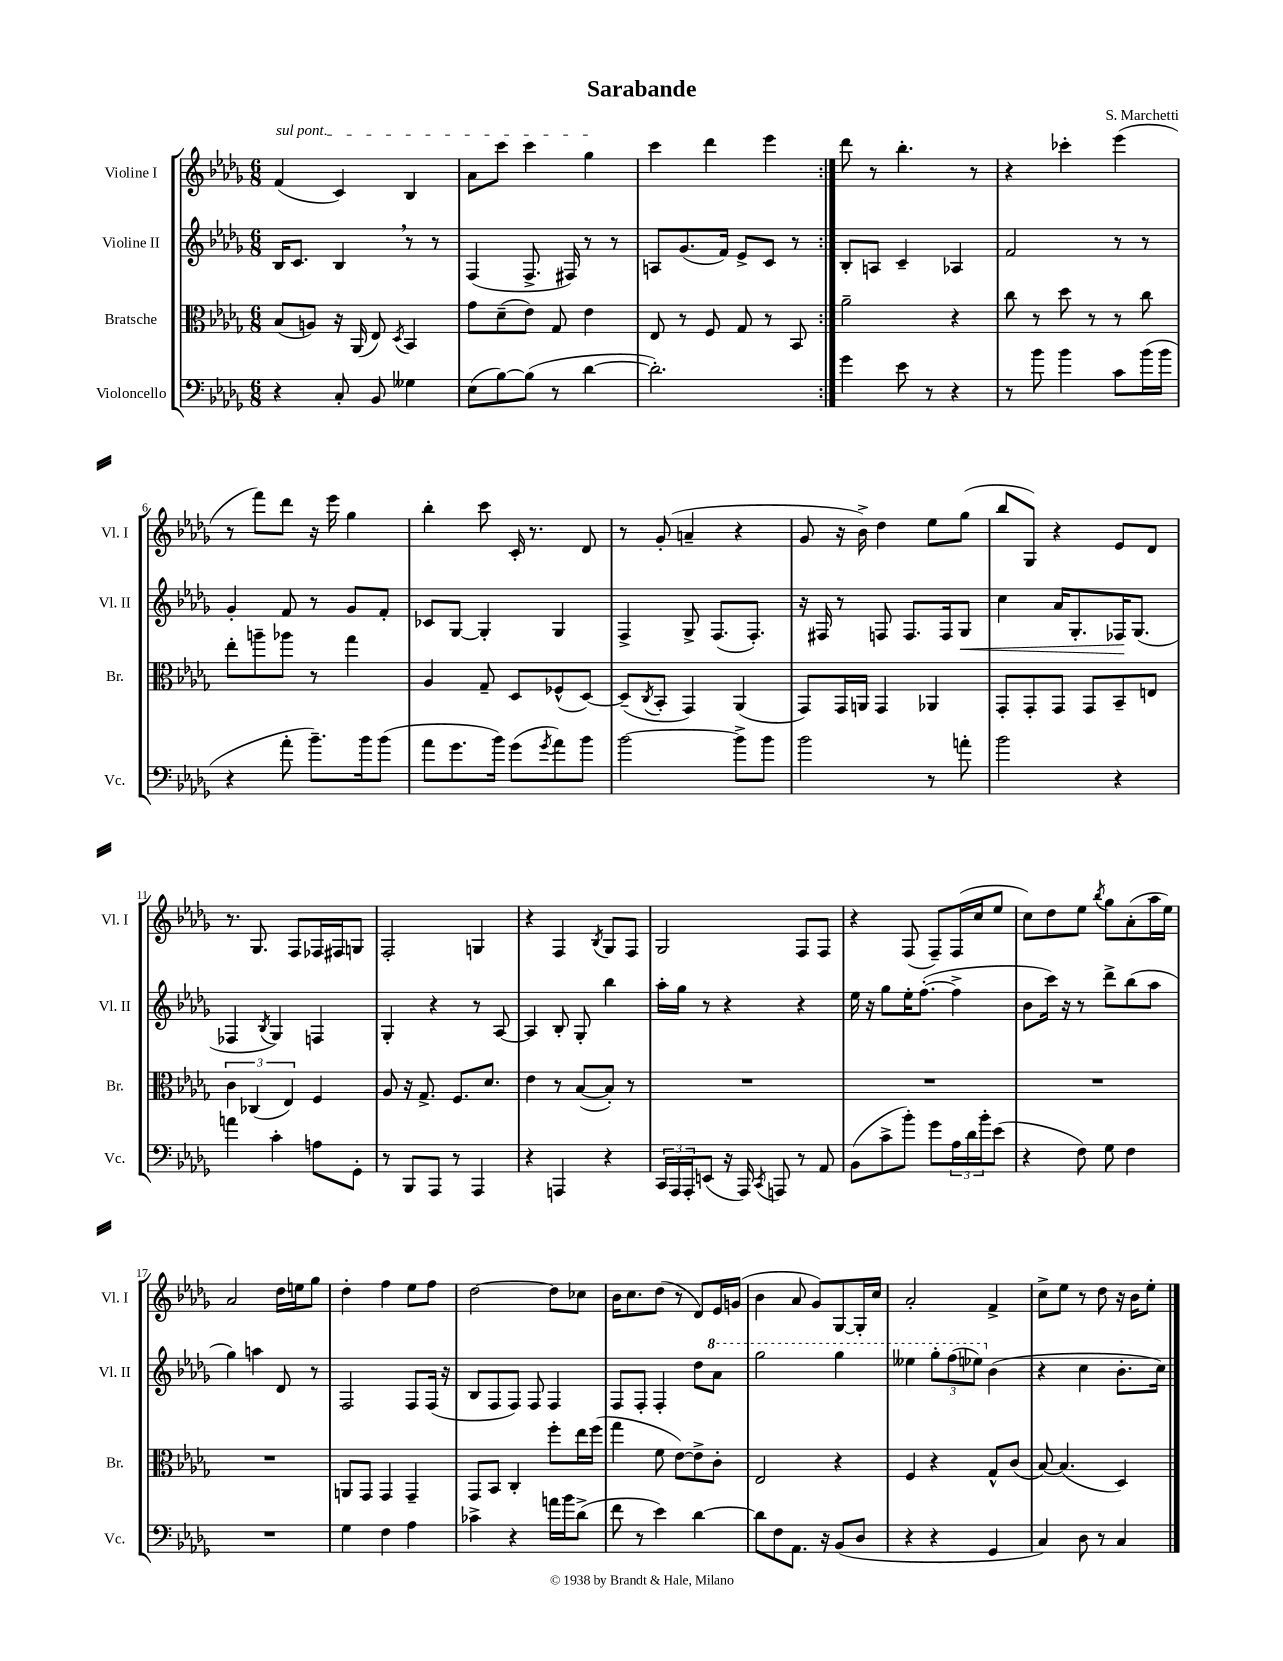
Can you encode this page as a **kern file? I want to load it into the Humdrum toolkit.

**kern	**kern	**kern	**kern
*staff4	*staff3	*staff2	*staff1
*clefF4	*clefC3	*clefG2	*clefG2
*k[b-e-a-d-g-]	*k[b-e-a-d-g-]	*k[b-e-a-d-g-]	*k[b-e-a-d-g-]
*M6/8	*M6/8	*M6/8	*M6/8
4r	(8B-	16B-	(4f
.	.	8.c	.
.	8A)	.	.
8C'	16r	4B-	4c)
.	(16AA-	.	.
8BB-	8E-)	.	.
.	8qD-	.	.
4G--	4BB-	8r	4B-
.	.	8r	.
=	=	=	=
(8E-	8g-	(4F	8a-
[8B-)	(8d-~	.	8ccc
(8B-]	8e-)	8.F^	4ccc
8r	8G-	.	.
.	.	16F#)	.
[4d-	4e-	8r	4gg-
.	.	8r	.
=	=	=	=
2.d-'])	8E-	8A	4ccc
.	8r	(8.g-	.
.	8F	.	4ddd-
.	.	16f)	.
.	8G-	8e-^	.
.	8r	8c	4eee-
.	8BB-	8r	.
=:|!	=:|!	=:|!	=:|!
4g-	2a-~	8B-'	8ddd-
.	.	8A	8r
8e-	.	4c~	4.bb-'
8r	.	.	.
4r	4r	4A-	.
.	.	.	8r
=	=	=	=
8r	8cc	2f	4r
8b-	8r	.	.
4b-	8dd-	.	4ccc-'
.	8r	.	.
8c	8r	8r	(4eee-
(16b-	8cc	8r	.
16b-	.	.	.
=	=	=	=
4r	8ee-'	4g-'	8r
.	8aa~	.	8fff)
8a-'	8aa-	8f	8ddd-
8.b-~)	8r	8r	16r
.	.	.	16eee-
.	4gg-	8g-	4gg-
16b-	.	.	.
(8b-	.	8f'	.
=	=	=	=
8a-	4A-	8c-	4bb-'
8.g-	.	[8G-	.
.	8G-~	4G-']	8ccc
16b-)	.	.	.
(8g-	8D-	.	16c'
.	.	.	8.r
8qg-	.	.	.
8a-)	(8F-^^	4G-	.
8b-	[8D-)	.	8d-
=	=	=	=
[2b-	(8D-~]	4F^	8r
.	8qC	.	.
.	8BB-'	.	(8g-'
.	4GG-)	8G-^	4a~
.	.	(8.F	.
8b-^]	(4AA-	.	4r
.	.	8.F')	.
8b-	.	.	.
=	=	=	=
2b-	8GG-)	16r	8g-
.	.	16F#	.
.	16GG-	8r	16r
.	16AA	.	16b-^)
.	4GG-	8F	4dd-
.	.	8.F	.
8r	4AA-	.	8ee-
.	.	16F	.
8a'	.	8G-	(8gg-
=	=	=	=
2b-	8GG-'	4cc	8bb-
.	8GG-'	.	8G-)
.	8GG-	16a-	4r
.	.	8.G-'	.
.	8GG-	.	.
4r	8BB-~	16F-	8e-
.	.	(8.G-	.
.	8E	.	8d-
=	=	=	=
4a	6c	4F-	8.r
.	(6C-	.	.
.	.	.	8.G-
.	.	8qB-	.
4c'	.	4G-)	.
.	6E-)	.	.
.	.	.	8F
8A	4F	4F	16F-
.	.	.	16F#
8GG-'	.	.	8G
=	=	=	=
8r	8A-	4G-'	2F'
8BBB-	16r	.	.
.	8.G-^	.	.
8AAA-	.	4r	.
8r	8.F	.	.
4AAA-	.	8r	4G
.	8.d-	.	.
.	.	[8A-	.
=	=	=	=
4r	4e-	4A-]	4r
4AAA	8r	8B-'	4F
.	([8B-	8G-'	.
.	.	.	8qB-
4r	8B-'])	4bb-	8G-
.	8r	.	8F
=	=	=	=
24CC	2.r	16aa-'	2G-
24AAA-	.	.	.
.	.	16gg-	.
24AAA-'	.	.	.
(8EE	.	8r	.
16r	.	4r	.
16AAA-)	.	.	.
8qCC	.	.	.
8AAA	.	.	.
8r	.	4r	8F
8AA-	.	.	8F
=	=	=	=
(8BB-	2.r	16ee-	4r
.	.	16r	.
8c^	.	8gg-	.
8b-')	.	16ee-'	(8F
.	.	([8.ff'	.
8g-	.	.	8F~)
24A-	.	4ff^]	(16F
24d-	.	.	.
.	.	.	16cc
24b-'	.	.	.
(8e-	.	.	8ee-
=	=	=	=
4r	2.r	8b-	8cc)
.	.	16ccc)	8dd-
.	.	16r	.
8F)	.	8r	8ee-
.	.	.	8qbb-
8G-	.	8ddd-^	8gg-
4F	.	(8bb-	(8a-'
.	.	8aa-	16aa-
.	.	.	16ee-)
=	=	=	=
2.r	2.r	4gg-)	2a-
.	.	4aa	.
.	.	8d-	16dd-
.	.	.	16ee
.	.	8r	8gg-
=	=	=	=
4G-	8AA	2F	4dd-'
.	8GG-	.	.
4F	4GG-	.	4ff
4A-	4GG-~	8F	8ee-
.	.	(16F	8ff
.	.	16r	.
=	=	=	=
4c-^	8GG-	8B-	[2dd-
.	8BB-	8F	.
4r	4C'	8F)	.
.	.	8F	.
16a	8ff'	4F	8dd-]
16b-	.	.	.
(8d-^	16ee-	.	8cc-
.	(16ff	.	.
=	=	=	=
8f	4gg-	8F	16b-
.	.	.	8.cc
8r	.	8F'	.
4e-)	8f	4F'	(8dd-
.	[8e-)	.	8r
[4d-	8e-^]	8dd-	8d-)
.	8c'	8aa-	16e-
.	.	.	(16g
=	=	=	=
8d-]	2E-	2ggg-	4b-
8F	.	.	.
8.AA-	.	.	8a-
.	.	.	8g-)
16r	.	.	.
(8BB-	4r	4ggg-	[8G-
8D-	.	.	16G-']
.	.	.	16cc
=	=	=	=
4r	4F	4eee--	2a-'
4r	4r	12ggg-'	.
.	.	(12fff	.
.	.	12eee-)	.
4GG-	8G-^^	(4b-	4f^
.	(8c	.	.
=	=	=	=
4C)	[8B-)	4r	8cc^
.	(4.B-]	.	8ee-
8D-	.	4cc	8r
8r	.	.	8dd-
4C	4D-)	8.b-'	16r
.	.	.	16b-
.	.	.	8ee-'
.	.	16cc)	.
==	==	==	==
*-	*-	*-	*-
